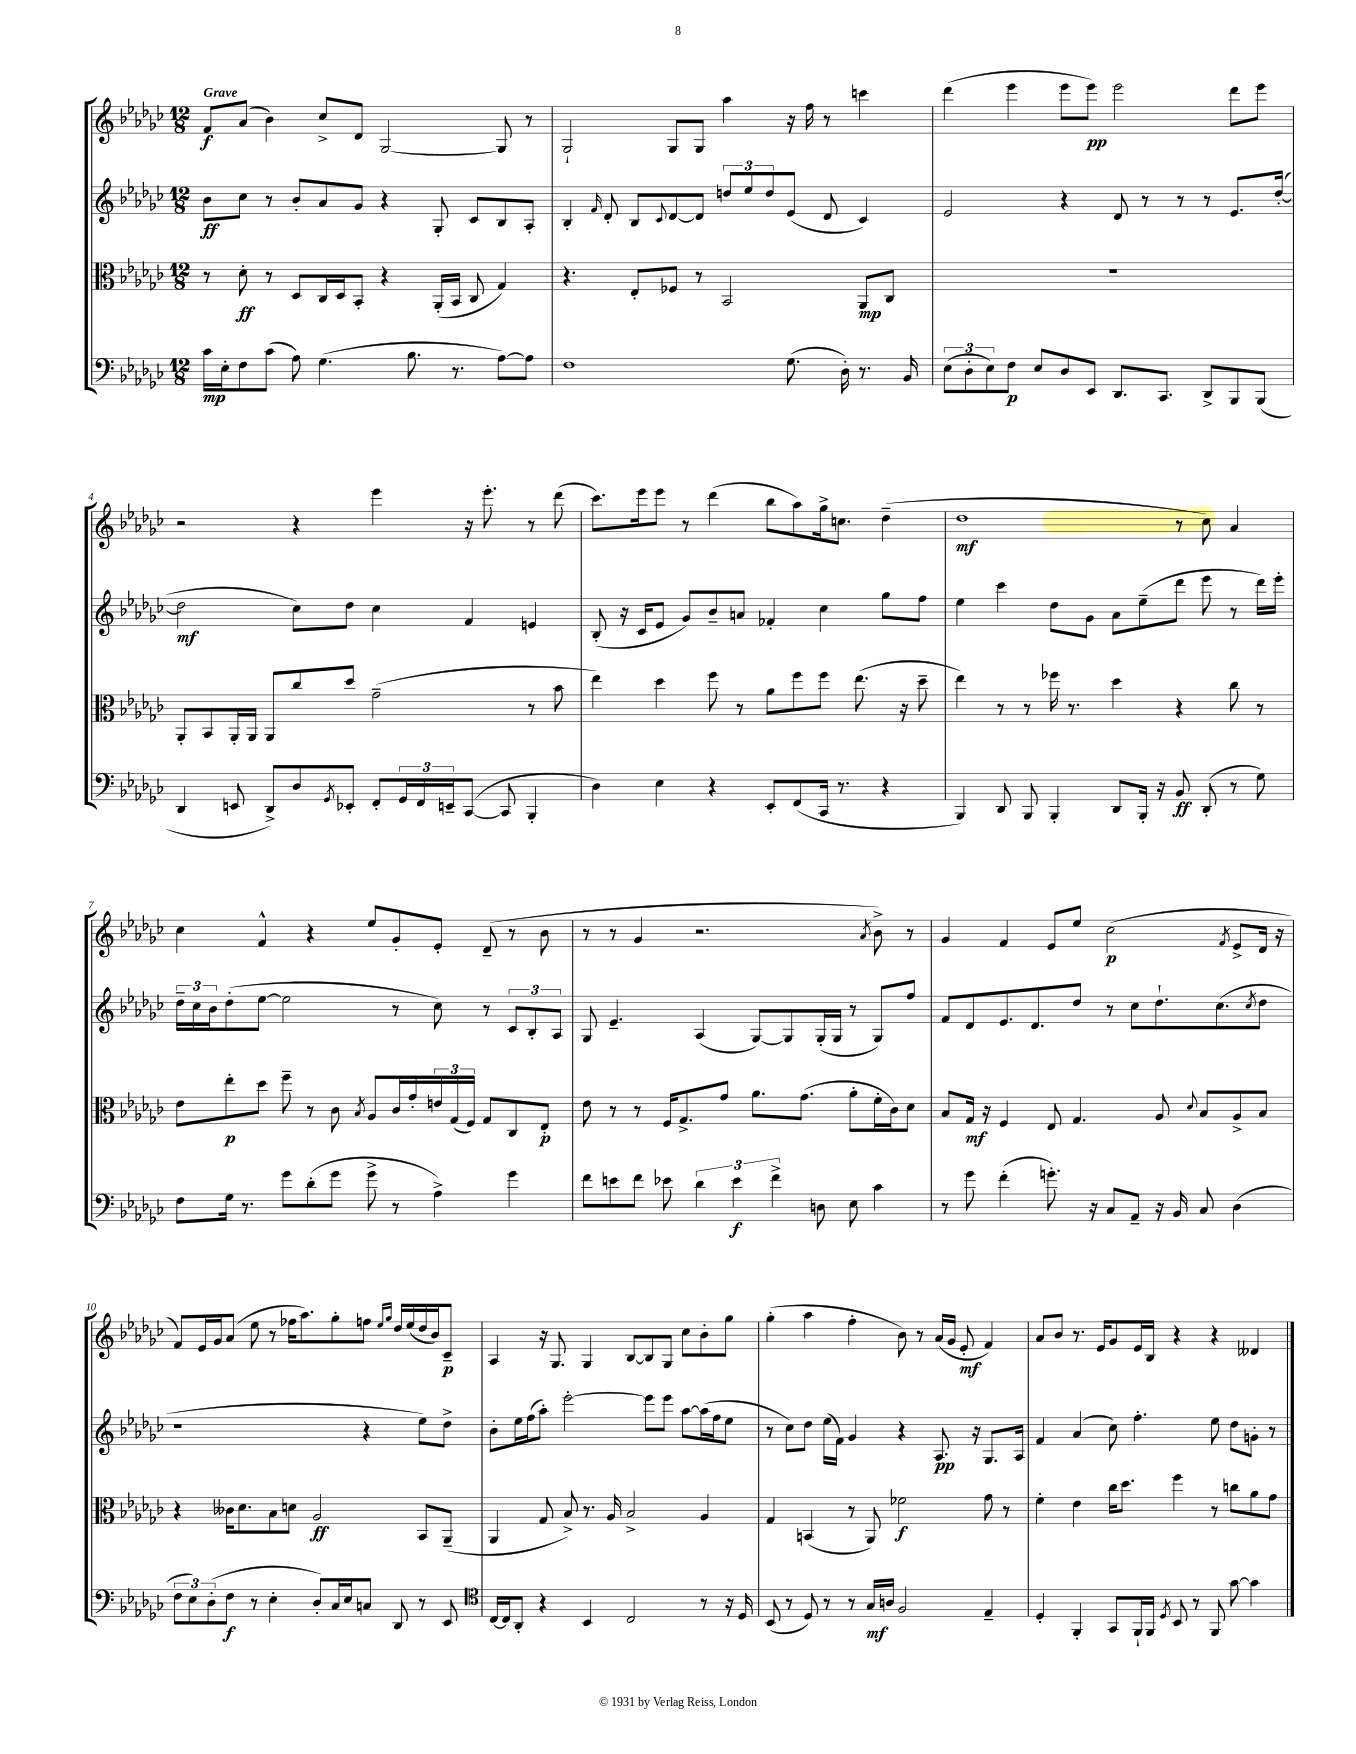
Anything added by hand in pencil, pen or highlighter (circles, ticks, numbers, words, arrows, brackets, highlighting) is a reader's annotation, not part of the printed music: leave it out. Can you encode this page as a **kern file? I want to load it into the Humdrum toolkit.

**kern	**dynam	**kern	**dynam	**kern	**dynam	**kern	**dynam
*part4	*part4	*part3	*part3	*part2	*part2	*part1	*part1
*staff4	*staff4	*staff3	*staff3	*staff2	*staff2	*staff1	*staff1
*clefF4	*	*clefC3	*	*clefG2	*	*clefG2	*
*k[b-e-a-d-g-c-]	*	*k[b-e-a-d-g-c-]	*	*k[b-e-a-d-g-c-]	*	*k[b-e-a-d-g-c-]	*
*M12/8	*	*M12/8	*	*M12/8	*	*M12/8	*
=1	=1	=1	=1	=1	=1	=1	=1
!	!	!	!	!	!	!LO:TX:a:B:t=Grave	!
16c-\LL	mp	8r	.	8b-\L	ff	8f/L	f
16E-'\J	.	.	.	.	.	.	.
8F\	.	8d-'\	ff	8cc-\J	.	(8a-/J	.
(8c-\J	.	8r	.	8r	.	4b-\)	.
8A-\)	.	8D-/L	.	8b-'/L	.	.	.
(4.G-\	.	16C-/L	.	8a-/	.	8cc-^/L	.
.	.	16D-/J	.	.	.	.	.
.	.	8BB-'/J	.	8g-/J	.	8d-/J	.
.	.	4r	.	4r	.	[2G-/	.
8.B-\	.	.	.	.	.	.	.
.	.	(16AA-'/LL	.	8G-'/	.	.	.
8.r	.	16BB-/JJ	.	.	.	.	.
.	.	8C-/	.	8c-/L	.	.	.
[8A-\L)	.	4G-/)	.	8B-/	.	8G-/]	.
8A-\J]	.	.	.	8A-'/J	.	8r	.
=2	=2	=2	=2	=2	=2	=2	=2
1F	.	4.r	.	4B-'/	.	2G-`/	.
.	.	.	.	16qqf/	.	.	.
.	.	.	.	8d-'/	.	.	.
.	.	8E-'/L	.	8B-/L	.	.	.
.	.	.	.	8qqc-/	.	.	.
.	.	8F-X/J	.	[8d-/	.	8G-/L	.
.	.	8r	.	8d-/J]	.	8G-/J	.
.	.	2BB-/	.	12ddn/L	.	4aa-\	.
.	.	.	.	12ee-/	.	.	.
.	.	.	.	12dd/	.	.	.
(8.G-\	.	.	.	(8e-/J	.	16r	.
.	.	.	.	.	.	16ff\	.
.	.	.	.	8d-/	.	8r	.
16D-'\)	.	.	.	.	.	.	.
8.r	.	8AA-/L	mp	4c-/)	.	4cccn\	.
.	.	8C-/J	.	.	.	.	.
16BB-/	.	.	.	.	.	.	.
=3	=3	=3	=3	=3	=3	=3	=3
(12E-\L	.	1.r	.	2e-/	.	(4ddd-\	.
12D-'\	.	.	.	.	.	.	.
12E-\)	.	.	.	.	.	.	.
8F\J	p	.	.	.	.	4eee-\	.
8E-/L	.	.	.	.	.	.	.
8D-/	.	.	.	4r	.	8eee-\L	.
8EE-/J	.	.	.	.	.	8eee-\J)	pp
8.DD-/L	.	.	.	8d-/	.	2eee-\	.
.	.	.	.	8r	.	.	.
8.CC-/J	.	.	.	.	.	.	.
.	.	.	.	8r	.	.	.
8DD-^/L	.	.	.	8r	.	.	.
8BBB-/	.	.	.	8.e-/L	.	8ddd-\L	.
(8BBB-/J	.	.	.	.	.	8eee-\J	.
.	.	.	.	([16dd-'/Jk	.	.	.
!!LO:LB:g=z
=4	=4	=4	=4	=4	=4	=4	=4
4DD-/	.	8AA-'/L	.	2dd-\]	mf	2r	.
.	.	8BB-/	.	.	.	.	.
8EEn/	.	16AA-'/L	.	.	.	.	.
.	.	16AA-/JJ	.	.	.	.	.
8DD-^/L)	.	8AA-/L	.	.	.	.	.
8D-/	.	8cc-/	.	8cc-\L)	.	4r	.
8qGG-/	.	.	.	.	.	.	.
8EE-X'/J	.	8dd-/J	.	8dd-\J	.	.	.
8FF'/L	.	(2g-~\	.	4cc-\	.	4eee-\	.
24GG-/L	.	.	.	.	.	.	.
24FF/	.	.	.	.	.	.	.
24EEn~/J	.	.	.	.	.	.	.
([8CC-/J	.	.	.	4f/	.	16r	.
.	.	.	.	.	.	8.eee-'\	.
8CC-/]	.	.	.	.	.	.	.
4BBB-'/	.	8r	.	4en/	.	8r	.
.	.	8b-\	.	.	.	(8ddd-\	.
=5	=5	=5	=5	=5	=5	=5	=5
4D-\)	.	4ee-\)	.	(8B-'/	.	8.ccc-\L)	.
.	.	.	.	16r	.	.	.
.	.	.	.	16c-/KL	.	16eee-\k	.
4E-\	.	4dd-\	.	8e-/J	.	8eee-\J	.
.	.	.	.	8g-/L)	.	8r	.
4r	.	8ff\	.	8b-~/	.	(4ddd-\	.
.	.	8r	.	8an/J	.	.	.
8EE-'/L	.	8a-\L	.	4f-X'/	.	8bb-\L	.
(8FF/	.	8ff\	.	.	.	8aa-\)	.
16CC-/Jk	.	8ff\J	.	4cc-\	.	16gg-^\k	.
8.r	.	.	.	.	.	8.ccn\J	.
.	.	(8.ee-\	.	.	.	.	.
4r	.	.	.	8gg-\L	.	(4dd-~\	.
.	.	16r	.	.	.	.	.
.	.	8dd-~\	.	8ff\J	.	.	.
=6	=6	=6	=6	=6	=6	=6	=6
4BBB-/)	.	4ee-\)	.	4ee-\	.	1dd-	mf
8DD-/	.	8r	.	4ccc-\	.	.	.
8BBB-/	.	8r	.	.	.	.	.
4BBB-'/	.	16ff-X\	.	8dd-\L	.	.	.
.	.	8.r	.	.	.	.	.
.	.	.	.	8g-\J	.	.	.
8DD-/L	.	4dd-\	.	8a-\L	.	.	.
16BBB-'/Jk	.	.	.	(8ee-~\	.	.	.
16r	.	.	.	.	.	.	.
8BB-/	ff	4r	.	8ddd-\J	.	8r	.
(8DD-'/	.	.	.	8eee-\	.	8cc-\)	.
8r	.	8cc-\	.	8r	.	4a-/	.
8G-\)	.	8r	.	16ddd-\LL)	.	.	.
.	.	.	.	16eee-'\JJ	.	.	.
!!LO:LB:g=z
=7	=7	=7	=7	=7	=7	=7	=7
8F\L	.	8e-\L	.	24dd-~\LL	.	4cc-\	.
.	.	.	.	24cc-\	.	.	.
.	.	.	.	24b-\J	.	.	.
16G-\Jk	.	8ee-'\	p	(8dd-'\	.	.	.
8.r	.	.	.	.	.	.	.
.	.	8dd-\J	.	[8ee-\J	.	4f^^/	.
8g-\L	.	8ff~\	.	2ee-\]	.	.	.
(8d-'\	.	8r	.	.	.	4r	.
8g-\J	.	8c-\	.	.	.	.	.
.	.	8qB-/	.	.	.	.	.
8g-^\	.	8A-/L	.	.	.	8ee-/L	.
8r	.	16c-/L	.	8r	.	8g-'/	.
.	.	16g-'/	.	.	.	.	.
4A-^\)	.	24en/	.	8cc-\)	.	8e-'/J	.
.	.	(24G-/	.	.	.	.	.
.	.	24F/JJ)	.	.	.	.	.
.	.	8G-/L	.	8r	.	(8d-~/	.
4g-\	.	8C-/	.	12c-/L	.	8r	.
.	.	.	.	12B-'/	.	.	.
.	.	8E-'/J	p	.	.	8b-\	.
.	.	.	.	12A-/J	.	.	.
=8	=8	=8	=8	=8	=8	=8	=8
8f\L	.	8e-\	.	8G-/	.	8r	.
8en\	.	8r	.	4.e-~/	.	8r	.
8f\J	.	8r	.	.	.	4g-/	.
8e-X\	.	16F/KL	.	.	.	.	.
.	.	8.G-^/	.	.	.	.	.
6d-\	.	.	.	(4A-/	.	2.r	.
.	.	8g-/J	.	.	.	.	.
6e-\	f	.	.	.	.	.	.
.	.	8.a-\L	.	[8G-/L)	.	.	.
6f^\	.	.	.	.	.	.	.
.	.	.	.	8G-/]	.	.	.
.	.	(8.g-\J	.	.	.	.	.
8Dn\	.	.	.	(16G-'/L	.	.	.
.	.	.	.	16G-/JJ	.	.	.
8E-\	.	8a-'\L	.	8r	.	.	.
.	.	.	.	.	.	8qa-/	.
4c-\	.	16f'\L	.	8G-/L)	.	8b-^\)	.
.	.	16c-\J)	.	.	.	.	.
.	.	8d-\J	.	8ff/J	.	8r	.
=9	=9	=9	=9	=9	=9	=9	=9
8r	.	8B-/L	.	8f/L	.	4g-/	.
8g-\	.	16G-/Jk	mf	8d-/	.	.	.
.	.	16r	.	.	.	.	.
(4f'\	.	4F/	.	8.e-/	.	4f/	.
.	.	.	.	8.d-/	.	.	.
8.gn'\)	.	8E-/	.	.	.	8e-/L	.
.	.	4.G-/	.	8dd-/J	.	8ee-/J	.
16r	.	.	.	.	.	.	.
8C-/L	.	.	.	8r	.	(2cc-\	p
8AA-~/J	.	.	.	8cc-\L	.	.	.
16r	.	8A-/	.	8.dd-`\	.	.	.
16BB-/	.	.	.	.	.	.	.
.	.	8qqd-/	.	.	.	.	.
8C-/	.	8B-/L	.	.	.	.	.
.	.	.	.	(8.cc-\	.	.	.
.	.	.	.	.	.	8qf/	.
(4D-\	.	8A-^/	.	.	.	8e-^/L	.
.	.	.	.	8qcc-/	.	.	.
.	.	8B-/J	.	8dd-\J	.	16d-/Jk	.
.	.	.	.	.	.	16r	.
!!LO:LB:g=z
=10	=10	=10	=10	=10	=10	=10	=10
12F\L	.	4r	.	1r	.	8f/L)	.
12E-\)	.	.	.	.	.	.	.
.	.	.	.	.	.	16e-/L	.
(12D-'\	.	.	.	.	.	.	.
.	.	.	.	.	.	16g-/J	.
8F\J	f	16c--X\KL	.	.	.	(8a-/J	.
.	.	8.d-\	.	.	.	.	.
8r	.	.	.	.	.	8ee-\	.
4E-'\	.	8B-\	.	.	.	8r	.
.	.	8dn\J	.	.	.	16ff-X\KL	.
.	.	.	.	.	.	8.aa-\)	.
8D-'/L)	.	2A-/	ff	.	.	.	.
16C-/L	.	.	.	.	.	8gg-'\	.
16E-/J	.	.	.	.	.	.	.
8Cn/J	.	.	.	4r	.	8ffn\J	.
.	.	.	.	.	.	16qqee-/LL	.
.	.	.	.	.	.	16qqgg-/JJ	.
8DD-/	.	.	.	.	.	16dd-/LL	.
.	.	.	.	.	.	(16ee-/	.
8r	.	8BB-/L	.	8ee-\L)	.	16dd-/	.
.	.	.	.	.	.	16b-/J)	.
8EE-/	.	(8AA-~/J	.	8dd-^\J	.	8c-~/J	p
=11	=11	=11	=11	=11	=11	=11	=11
*clefC4	*	*	*	*	*	*	*
[16C-/LL	.	4AA-/	.	8b-'\L	.	4A-/	.
16C-/J]	.	.	.	.	.	.	.
8AA-'/J	.	.	.	16ee-\L	.	.	.
.	.	.	.	(16ff\J	.	.	.
4r	.	8G-/	.	8aa-'\J)	.	16r	.
.	.	.	.	.	.	8.G-/	.
.	.	8B-^/)	.	[2eee-'\	.	.	.
4BB-/	.	8.r	.	.	.	4G-/	.
.	.	16A-/	.	.	.	.	.
2C-/	.	2B-^/	.	.	.	[8B-/L	.
.	.	.	.	8eee-\L]	.	8B-/]	.
.	.	.	.	8eee-\J	.	8G-/J	.
.	.	.	.	[8aa-\L	.	8cc-\L	.
8r	.	4A-/	.	(16aa-\L]	.	8b-'\	.
.	.	.	.	16ff\J	.	.	.
16r	.	.	.	8ee-\J	.	8gg-\J	.
16D-/	.	.	.	.	.	.	.
=12	=12	=12	=12	=12	=12	=12	=12
(8BB-/	.	4G-/	.	8r	.	(4gg-'\	.
8r	.	.	.	8cc-\L)	.	.	.
8D-/)	.	(4BBn/	.	8dd-\J	.	4aa-\	.
8r	.	.	.	(16ee-\LL	.	.	.
.	.	.	.	16f\JJ)	.	.	.
8r	.	8r	.	4g-/	.	4ff'\	.
16G-/LL	mf	8AA-/)	.	.	.	.	.
16An/JJ	.	.	.	.	.	.	.
2F/	.	2f-X\	f	4r	.	8b-\)	.
.	.	.	.	.	.	8r	.
.	.	.	.	8.A-/	pp	(16a-/LL	.
.	.	.	.	.	.	16g-/JJ	.
.	.	.	.	.	.	8e-'/	mf
.	.	.	.	16r	.	.	.
4E-~/	.	8g-\	.	8.G-/L	.	4f/)	.
.	.	8r	.	.	.	.	.
.	.	.	.	16A-/Jk	.	.	.
=13	=13	=13	=13	=13	=13	=13	=13
4D-'/	.	4f'\	.	4f/	.	8a-/L	.
.	.	.	.	.	.	8b-/J	.
4FF'/	.	4e-\	.	(4a-/	.	8.r	.
.	.	.	.	.	.	16e-/KL	.
8GG-/L	.	16cc-\KL	.	8cc-\)	.	8g-/	.
.	.	8.dd-\J	.	.	.	.	.
16FF`/L	.	.	.	4.ff'\	.	16e-/L	.
16FF/JJ	.	.	.	.	.	16B-/JJ	.
8qD-/	.	.	.	.	.	.	.
8BB-/	.	4ff\	.	.	.	4r	.
8r	.	.	.	.	.	.	.
8FF/	.	8r	.	8ee-\	.	4r	.
[8g-\	.	8ccn\L	.	8dd-\L	.	.	.
4g-\]	.	8a-\	.	8gn'\J	.	4d--X/	.
.	.	8g-\J	.	8r	.	.	.
==	==	==	==	==	==	==	==
*-	*-	*-	*-	*-	*-	*-	*-
